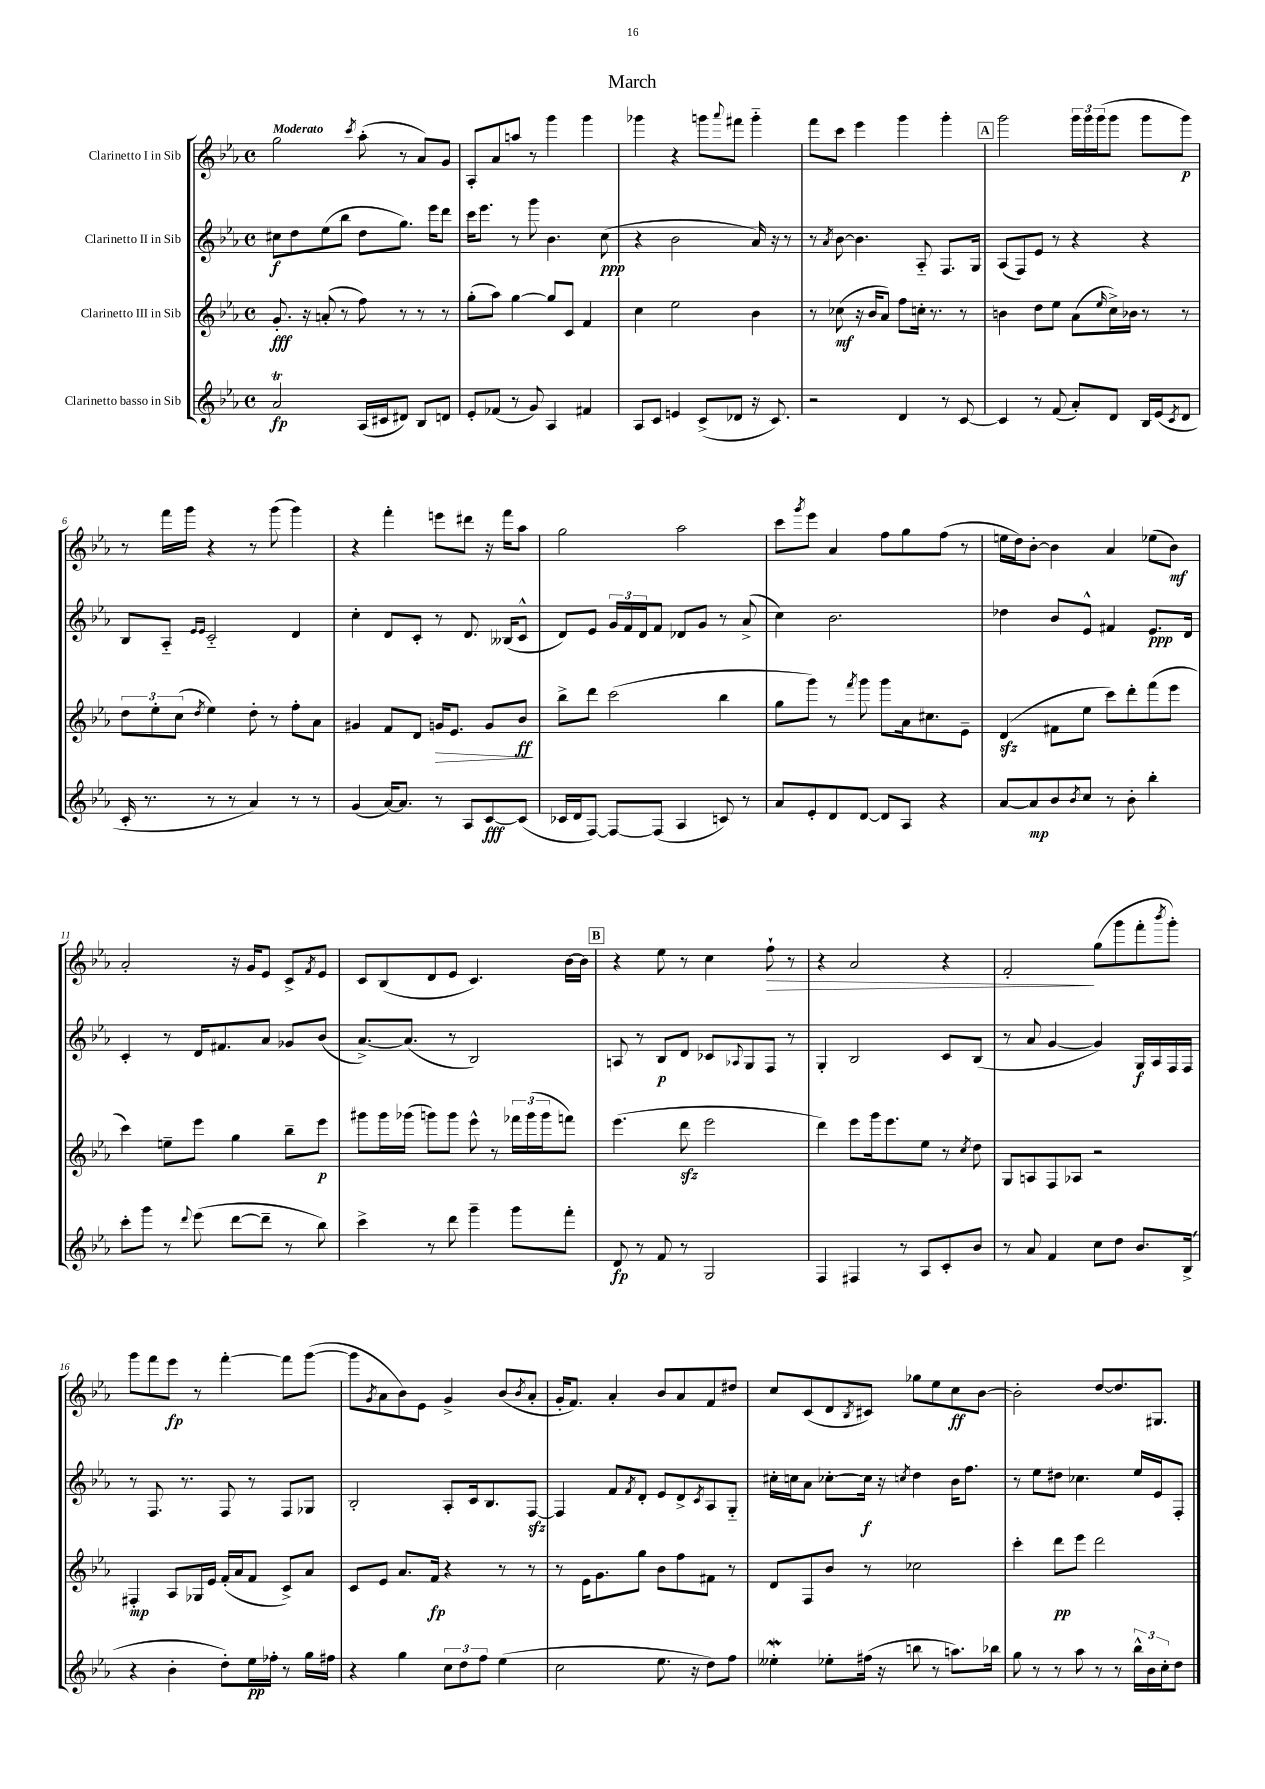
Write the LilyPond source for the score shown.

\header { title = "March" }
<<
\new StaffGroup <<
\new Staff = "s0" \with { instrumentName = "Clarinetto I in Sib" } {
    \clef treble \key ees \major \defaultTimeSignature \time 4/4 \tempo "Moderato"
    g''2 \acciaccatura { c'''8 } aes''8-.( r8 aes'8) g'8 |
    aes8-. aes'8 a''8 r8 g'''4 g'''4 |
    ges'''4 r4 g'''8 \appoggiatura { aes'''8 } fis'''8 g'''4-_ |
    f'''8 c'''8 ees'''4 g'''4 g'''4-. |
    \mark \markup { \box "A" } g'''2 \tuplet 3/2 { g'''16 g'''16 g'''16( } g'''8 g'''8 g'''8\p) |
    r8 f'''16 g'''16 r4 r8 g'''8( g'''4) |
    r4 f'''4-. e'''8 dis'''8 r16 f'''16 aes''8 |
    g''2 aes''2 |
    c'''8 \acciaccatura { g'''8 } ees'''8 aes'4 f''8 g''8 f''8( r8 |
    e''16 d''16) bes'8~-. bes'4 aes'4 ees''8( bes'8\mf) |
    aes'2-. r16 g'16 ees'8 c'8-> \acciaccatura { f'8 } ees'8 |
    c'8 bes8( d'8 ees'8 c'4.) bes'16~ bes'16 |
    \mark \markup { \box "B" } r4 ees''8 r8 c''4 f''8-!\> r8 |
    r4 aes'2 r4 |
    f'2-.\! g''8( g'''8 f'''8-. \acciaccatura { bes'''8 } g'''8-.) |
    g'''8 f'''8 ees'''8\fp r8 f'''4~-. f'''8 g'''8~( |
    g'''8 \acciaccatura { g'8 } aes'8 bes'8) ees'8 g'4-> bes'8( \acciaccatura { bes'8 } aes'8-. |
    g'16-. f'8.) aes'4-. bes'8 aes'8 f'8 dis''8 |
    c''8 c'8( d'8 \acciaccatura { bes8 } cis'8) ges''8 ees''8 c''8\ff bes'8~ |
    bes'2-. d''8~ d''8. gis8. \bar "|." |
}
\new Staff = "s1" \with { instrumentName = "Clarinetto II in Sib" } {
    \clef treble \key ees \major \defaultTimeSignature \time 4/4
    cis''8\f d''8 ees''8( bes''8 d''8 g''8.) ees'''16 d'''8 |
    c'''16 ees'''8. r8 g'''8 bes'4. c''8\ppp( |
    r4 bes'2 aes'16) r16 r8 |
    r8 \acciaccatura { aes'8 } bes'8~ bes'4. aes8-_ f8. g16 |
    \mark \markup { \box "A" } aes8( f8) ees'8 r8 r4 r4 |
    bes8 aes8-_ \grace { ees'16 ees'16 } c'2-_ d'4 |
    c''4-. d'8 c'8-. r8 d'8. beses16( c'8-^ |
    d'8) ees'8 \tuplet 3/2 { g'16 f'16 d'16 } f'8 des'8 g'8 r8 aes'8->( |
    c''4) bes'2. |
    des''4 bes'8 ees'8-^ fis'4 ees'8.\ppp d'16 |
    c'4-. r8 d'16 fis'8. aes'8 ges'8 bes'8( |
    aes'8.~->) aes'8.( r8 bes2) |
    \mark \markup { \box "B" } a8 r8 bes8\p d'8 ces'8 \appoggiatura { aes8 } g8 f8 r8 |
    g4-. bes2 c'8 bes8( |
    r8 aes'8 g'4~ g'4) g16\f aes16 f16 f16 |
    r8 f8. r8. f8 r8 f8 ges8 |
    bes2-. aes8-. c'16 bes8. f8~\sfz |
    f4 f'8 \acciaccatura { f'8 } d'8-. ees'8 d'8-> \acciaccatura { c'8 } aes8 g8-_ |
    cis''16-. c''16 aes'8 ces''8~-. ces''16\f r16 \acciaccatura { c''8 } d''4 bes'16 f''8. |
    r8 ees''8 dis''8 ces''4. ees''16 ees'16 f8-. \bar "|." |
}
\new Staff = "s2" \with { instrumentName = "Clarinetto III in Sib" } {
    \clef treble \key ees \major \defaultTimeSignature \time 4/4
    g'8.-.\fff r16 a'8-.( r8 f''8) r8 r8 r8 |
    g''8-.( aes''8) g''4~ g''8 c'8 f'4 |
    c''4 ees''2 bes'4 |
    r8 ces''8\mf( r16 bes'16 aes'8) f''8 c''16-. r8. r8 |
    \mark \markup { \box "A" } b'4 d''8 ees''8 aes'8( \grace { ees''16 } c''16->) bes'16 r8 r8 |
    \tuplet 3/2 { d''8 ees''8-. c''8( } \acciaccatura { d''8 } ees''4) d''8-. r8 f''8-. aes'8 |
    gis'4 f'8 d'8 g'16\> ees'8. g'8 bes'8\ff\! |
    bes''8-> d'''8 c'''2( bes''4 |
    g''8 g'''8) r8 \acciaccatura { f'''8 } g'''8 g'''8 aes'16 cis''8. ees'8-- |
    d'4\sfz( fis'8 ees''8 c'''8) d'''8-. f'''8( ees'''8 |
    c'''4) e''8-- ees'''8 g''4 bes''8-- ees'''8\p |
    gis'''8 gis'''16 ges'''16( g'''8) g'''8 ees'''8-^ r8 \tuplet 3/2 { fes'''16 g'''16( g'''16 } f'''8) |
    \mark \markup { \box "B" } ees'''4.( d'''8\sfz ees'''2 |
    d'''4) ees'''8 g'''16 ees'''8. ees''8 r8 \acciaccatura { c''8 } d''8 |
    g8 a8 f8 aes8 r2 |
    fis4-.\mp aes8 ges16 ees'16 f'16-.( aes'16 f'8 c'8->) aes'8 |
    c'8 ees'8 aes'8. f'16\fp r4 r8 r8 |
    r8 ees'16 g'8. g''8 bes'8 f''8 fis'8 r8 |
    d'8 f8 bes'8 r8 ces''2 |
    c'''4-. d'''8\pp ees'''8 d'''2 \bar "|." |
}
\new Staff = "s3" \with { instrumentName = "Clarinetto basso in Sib" } {
    \clef treble \key ees \major \defaultTimeSignature \time 4/4
    aes'2\trill\fp aes16( cis'16 dis'8) bes8 d'8 |
    ees'8-. fes'8( r8 g'8) aes4 fis'4 |
    aes8 c'8 e'4 c'8->( des'8 r16 c'8.) |
    r2 d'4 r8 c'8~ |
    \mark \markup { \box "A" } c'4 r8 f'8( aes'8-.) d'8 bes16 ees'16( \acciaccatura { c'8 } d'8 |
    c'16-. r8. r8 r8 aes'4) r8 r8 |
    g'4( aes'16~) aes'8. r8 aes8 c'8~\fff c'8( |
    ces'16 d'16 f8~) f8~ f8( aes4 c'8) r8 |
    aes'8 ees'8-. d'8 d'8~ d'8 aes8 r4 |
    aes'8~ aes'8\mp bes'8 \acciaccatura { bes'8 } c''8 r8 bes'8-. bes''4-. |
    c'''8-. g'''8 r8 \appoggiatura { d'''8 } ees'''8( d'''8~ d'''8-- r8 bes''8) |
    c'''4-> r8 d'''8 g'''4-- g'''8 f'''8-. |
    \mark \markup { \box "B" } d'8\fp r8 f'8 r8 g2 |
    f4 fis4 r8 aes8 c'8-. bes'8 |
    r8 aes'8 f'4 c''8 d''8 bes'8. bes16->( |
    r4 bes'4-. d''8-.) ees''16\pp fes''16-. r8 g''16 fis''16 |
    r4 g''4 \tuplet 3/2 { c''8 d''8 f''8 } ees''4( |
    c''2 ees''8. r16 d''8) f''8 |
    eeses''4-.\mordent ees''8-. fis''16( r16 b''8 r8 a''8.) bes''16 |
    g''8 r8 r8 aes''8 r8 r8 \tuplet 3/2 { bes''16-^ bes'16 c''16-. } d''8 \bar "|." |
}
>>
>>
